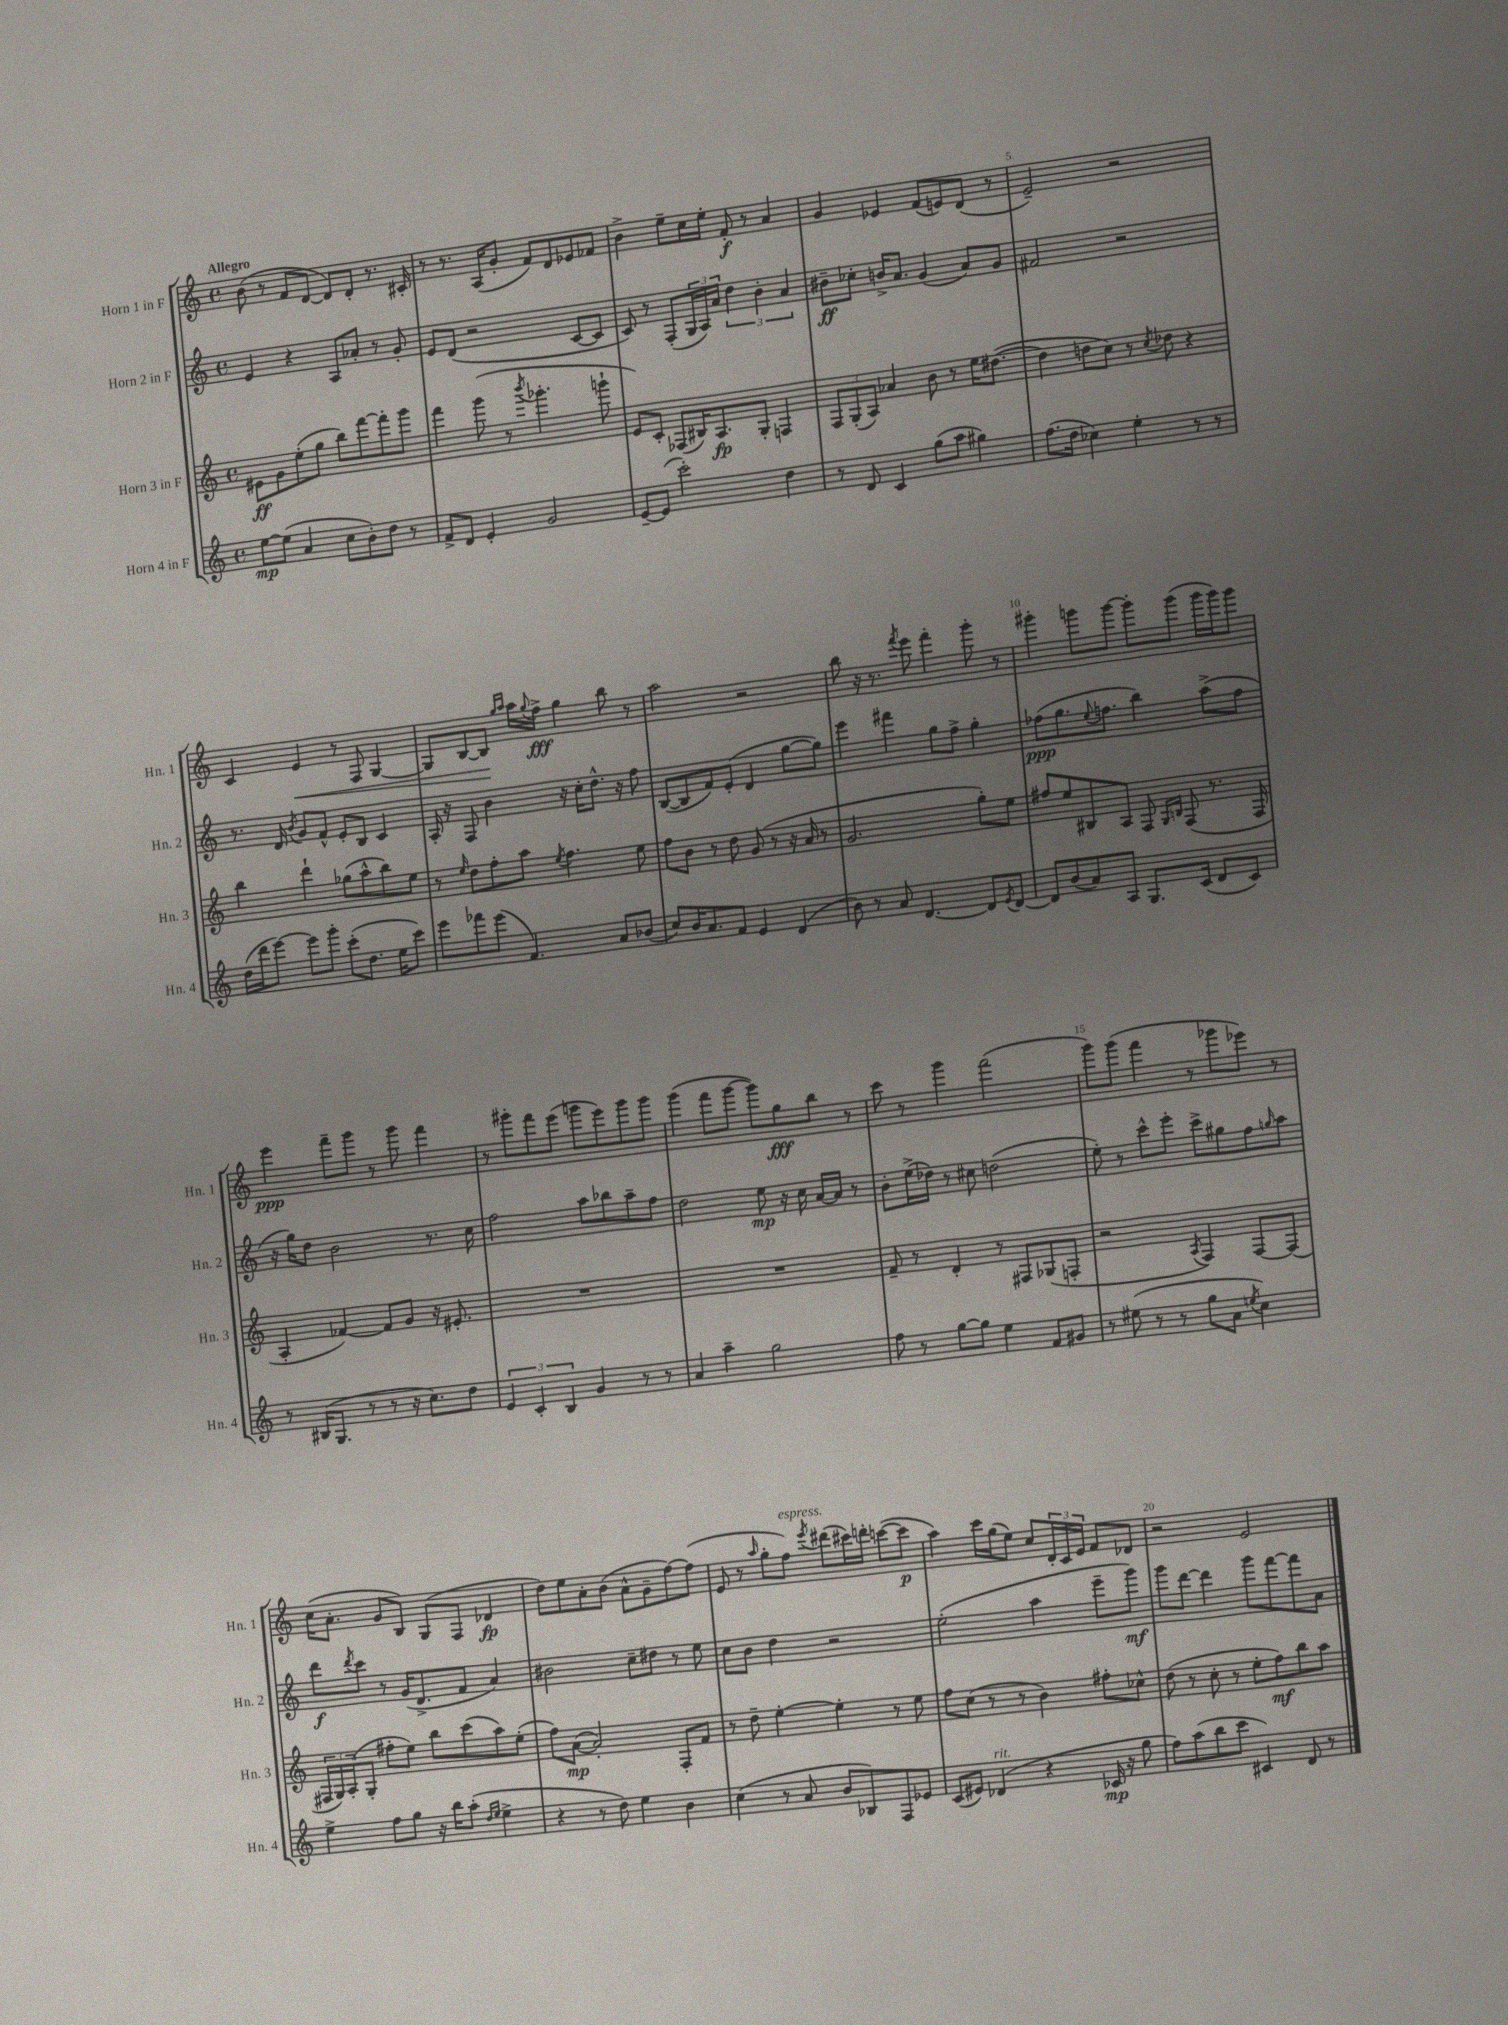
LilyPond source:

<<
\new StaffGroup <<
\new Staff = "s0" \with { instrumentName = "Horn 1 in F" shortInstrumentName = "Hn. 1" } {
    \clef treble \key c \major \defaultTimeSignature \time 4/4 \tempo "Allegro"
    b'8( r8 f'8 d'8~ d'8) d'8-. r8. cis'16-. |
    r8 r8. a16( g'8-. f'8) d'8 ees'8 fes'8 |
    b'4-> e''8-- c''16 e''16-. f'8-.\f r8 a'4 |
    g'4 ees'4 f'8( e'8) d'8( r8 |
    e'2--) r2 |
    c'4 e'4\< r8 f8 g4~ |
    g8 b8~ b8\! \grace { g''16 a''16 } a''16 \appoggiatura { g''8 } f''16->\fff g''4 b''8 r8 |
    a''2 r2 |
    b''8 r16 r8. \acciaccatura { f'''8 } e'''8 f'''4-. g'''8-. r8 |
    gis'''4-. g'''8 g'''8~ g'''8-. g'''8( g'''16 g'''16) g'''8 |
    e'''4\ppp f'''8-- g'''8 r8 g'''8 f'''4 |
    r8 gis'''8-. f'''8 e'''8( g'''8 e'''8) g'''8 g'''8 |
    g'''4( f'''8 g'''8~ g'''8) g''8\fff b''8 r8 |
    c'''8 r8 g'''4 f'''2( |
    g'''8) g'''8( f'''4 r8 ges'''8 ees'''8) r8 |
    c''16( a'8.-. g'8 b8) g8( f8 des'4\fp |
    d''8) e''8 a'8-. b'8( a'8-^ g'8-- f''8~) f''8( |
    e'8 r8 \grace { a''16 } g''8-. f''8^\markup { \italic "espress." }) \acciaccatura { e'''8 } dis'''8( cis'''16) d'''16-. c'''8~( c'''8\p |
    a''4) c'''16 g''16( e''8) c''8 \tuplet 3/2 { d'16-. c'16 e'16 } f'8 des'8 |
    r2 e'2 \bar "|." |
}
\new Staff = "s1" \with { instrumentName = "Horn 2 in F" shortInstrumentName = "Hn. 2" } {
    \clef treble \key c \major \defaultTimeSignature \time 4/4
    e'4 r4 a8 aes'8-. r8 g'8-. |
    e'8 d'8( r2 c'8~ c'8 |
    c'8) r8 f8-.( \tuplet 3/2 { g16 a16) a'16 } \tuplet 3/2 { d''4 b'4-. a'4 } |
    bis'8--\ff ces''8-. b'16-> a'8. g'4( a'8) g'8 |
    fis'2 r2 |
    r8. d'16 \acciaccatura { b'8 } g'8 f'8-^ e'8-. b8 c'4 |
    a16-. r16 f8 b'4 r16 c''16-. d''8.-^ r16 f''8 |
    b8~( b8 f'8) e'8-.( d'4 g''8~ g''8) |
    e'''4 fis'''4 g''8 f''8-> g''4-. |
    fes''8\ppp( g''8. \appoggiatura { e''8 } f''8. b''4) a''8->( f''8 |
    r16 g''16) d''8 b'2 r8. c''16 |
    f''2 a''8 bes''8 a''8-- f''8 |
    d''2 e''8\mp r16 c''16 a'16~ a'16 r8 |
    b'8-. e''16->( des''16) r8 cis''8 d''2( |
    e''8-.) r8 c'''8-^ e'''8-. c'''8-> gis''8 f''8 \grace { g''16 } a''8 |
    d'''8\f \acciaccatura { d'''8 } c'''8 r8 g'16( d'8.-> f'8 a'4) |
    bis'2 c''8-- dis''8 r8 e''8 |
    c''8 b'8 d''4 r2 |
    e''2-.( a''4 e'''8-- g'''8\mf) |
    g'''8 d'''8~ d'''4 g'''8 f'''8~ f'''8 a'8 \bar "|." |
}
\new Staff = "s2" \with { instrumentName = "Horn 3 in F" shortInstrumentName = "Hn. 3" } {
    \clef treble \key c \major \defaultTimeSignature \time 4/4
    eis'8\ff g'8 e''8-.( g''8 b''8) f'''8~ f'''8-. g'''8 |
    f'''4 g'''8( r8 \acciaccatura { b'''8 } ges'''4.-. g'''8-! |
    e'8) c'8-. fes8( bis16) a8.\fp g8-. f4 |
    \tuplet 3/2 { f8 g8-.( a8) } aes'4 b'8 r8 e''16 dis''8.~( |
    dis''4 d''8 c''8) r8 \acciaccatura { c''8 } des''8 r4 |
    b''4 d'''4-! ges''8( a''8-^ b''8) e''8 |
    r8 \grace { e''16 } d''8 f''8-. a''8 \acciaccatura { e''8 } f''4. e''8 |
    f''8 b'8 r8 d''8 g'8( r8 r16 a'16 r8 |
    g'2. g''8-.) e''8 |
    fis''8 e''8 bis8 a8 f8 \grace { g16 b16 } f8( r8. f16 |
    a4-. fes'4~) fes'8 g'8 r16 eis'8.-. |
    R1 |
    R1 |
    f'8-- r8 d'4-. r8 fis8 ges8( f8-. |
    r2 \acciaccatura { a8 } f4) f8~ f8( |
    \tuplet 3/2 { fis16 g16) a16-.( } g8-. fis''8-. e''8) b''8 c'''8( a''8) e''8-.( |
    f''8) a'8~\mp( a'2-.) f8-. f'8 |
    r8 d''8-- e''4~-. e''4-. r8 e''8 |
    f''8 c''8( r8 r8 b'4) fis''8-. ces''8-^ |
    d''8( r8 c''8-. r8 e''8-. f''8\mf) b''8 a''8 \bar "|." |
}
\new Staff = "s3" \with { instrumentName = "Horn 4 in F" shortInstrumentName = "Hn. 4" } {
    \clef treble \key c \major \defaultTimeSignature \time 4/4
    e''8~\mp e''8( a'4 c''8 b'8-.) d''8 r8 |
    f'8-> d'8 e'4-. g'2 |
    e'8~-- e'8( c'''2-.) d''4 |
    r8 d'8 c'4 g''8( a''8 gis''4) |
    f''8.( d''16 ces''4) e''4-. r8 r8 |
    d''16( d'''16 e'''8~) e'''8 g'''8-. c'''8-.( d''8. e''16 c'''8) |
    e'''8 fes'''8 e'''8( f'4.) a'8 bes'8( |
    c''8) b'16 a'8. f'8 e'4 d'4( |
    b'8) r8 a'8 d'4.~ d'8 \acciaccatura { e'8 } d'8~ |
    d'8 b'8( a'8) a8 g8. c'16( d'8 c'8) |
    r8 bis16( g8. r8 r8 r16 c''8.) d''8 |
    \tuplet 3/2 { e'4 c'4-. b4 } g'4 r8 r8 |
    a'4 a''4-- g''2 |
    f''8 r8 g''8~ g''8 e''4 f'8 gis'8 |
    r8 eis''8( r8 r8 g''8 a'8 \acciaccatura { e''8 } c''4) |
    e''4-> f''8 g''8 r16 b''16 a''8-.( \grace { d''16 e''16 } e''4-> |
    r4 r8 d''8) e''4 b'4 |
    c''4( r8 a'8 b'8 bes8) f8 ees'8 |
    c'8( eis'8) des'4^\markup { \italic "rit." }( r4 ces'16\mp r16 g''8 |
    f''8) a''8( b''8 c'''8 cis'4) d'8 r8 \bar "|." |
}
>>
>>
\layout { \context { \Score \override BarNumber.break-visibility = ##(#f #t #t) barNumberVisibility = #(every-nth-bar-number-visible 5) } }
